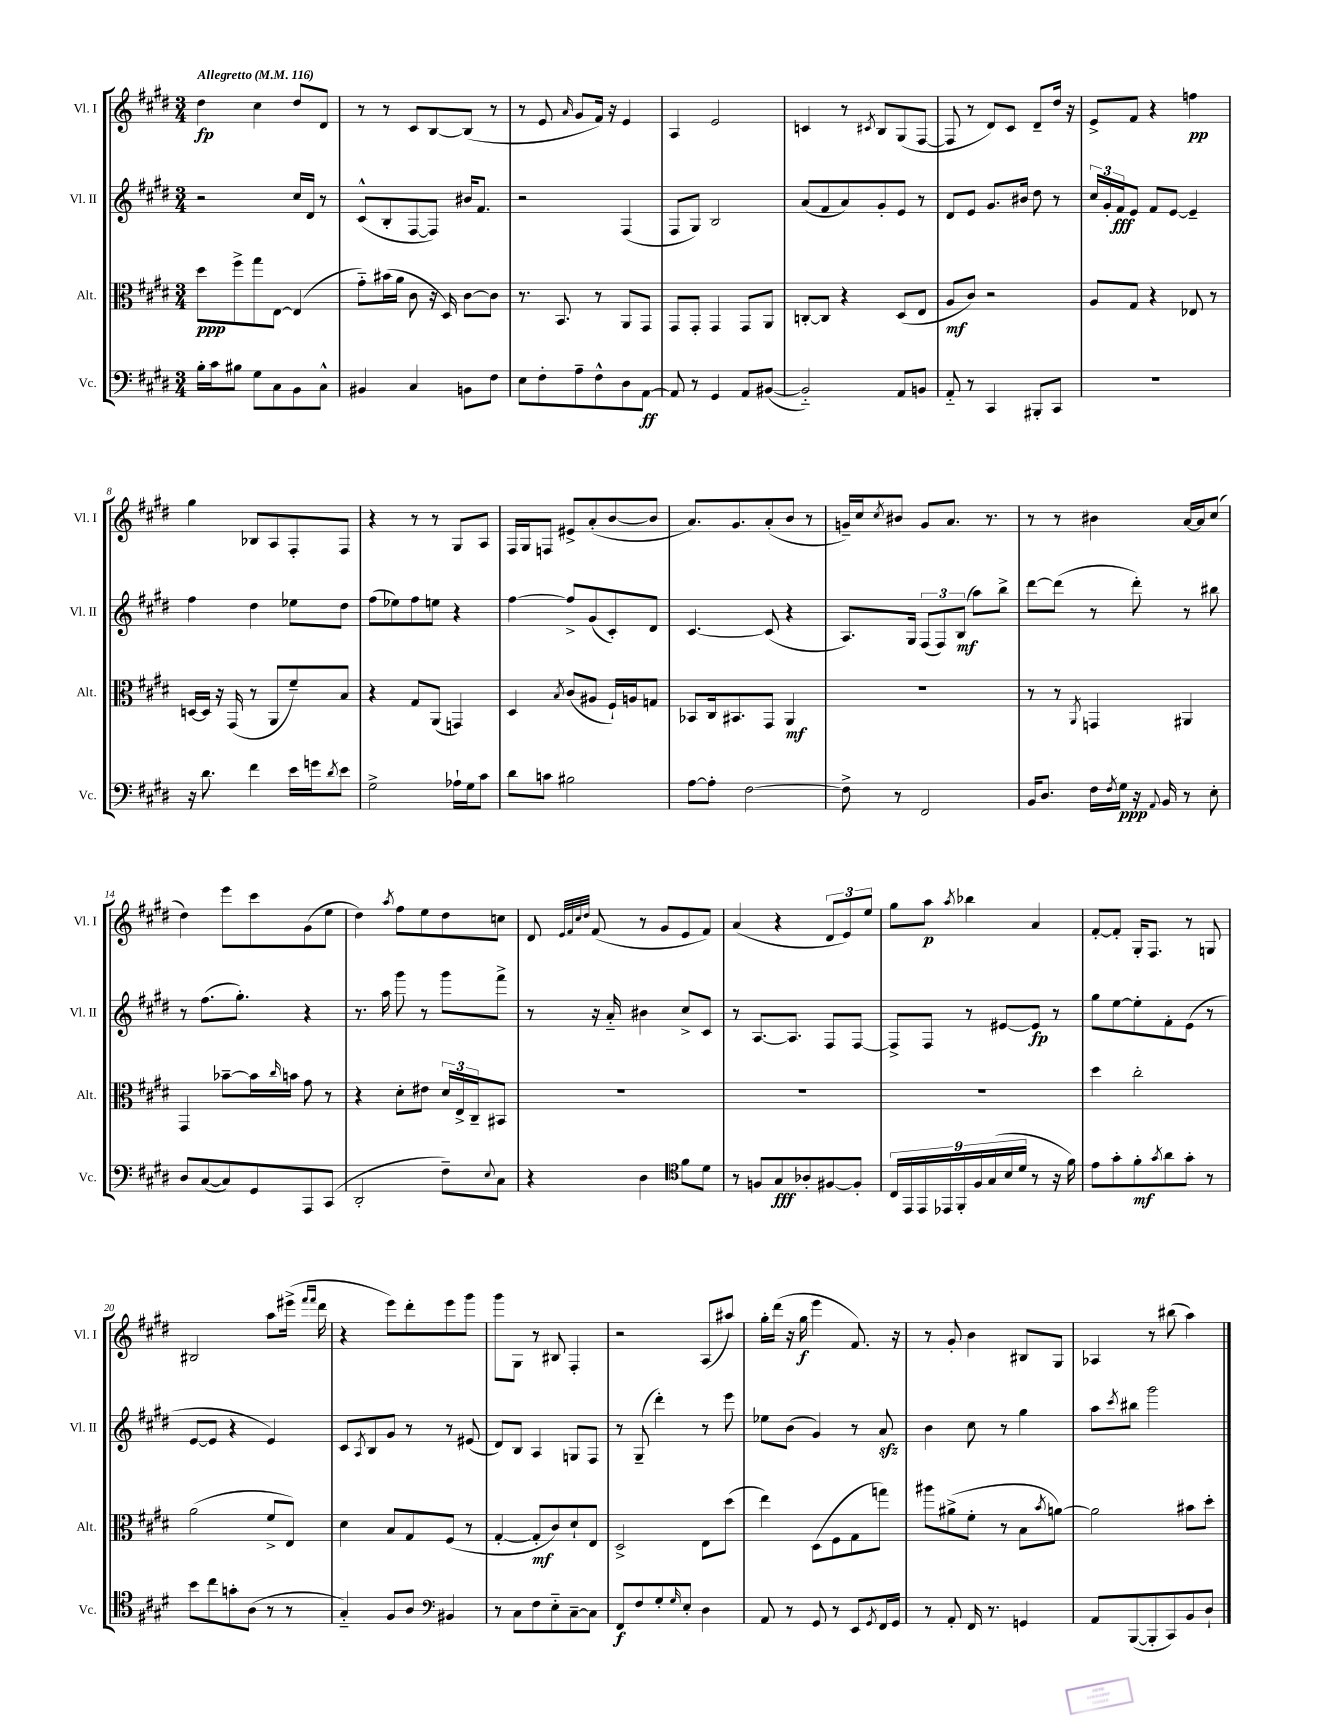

**kern	**dynam	**kern	**dynam	**kern	**dynam	**kern	**dynam
*part4	*part4	*part3	*part3	*part2	*part2	*part1	*part1
*staff4	*staff4	*staff3	*staff3	*staff2	*staff2	*staff1	*staff1
*I"Vc.	*	*I"Alt.	*	*I"Vl. II	*	*I"Vl. I	*
*I'Vc.	*	*I'Alt.	*	*I'Vl. II	*	*I'Vl. I	*
*clefF4	*	*clefC3	*	*clefG2	*	*clefG2	*
*k[f#c#g#d#]	*	*k[f#c#g#d#]	*	*k[f#c#g#d#]	*	*k[f#c#g#d#]	*
*M3/4	*	*M3/4	*	*M3/4	*	*M3/4	*
*MM116	*	*MM116	*	*MM116	*	*MM116	*
=1	=1	=1	=1	=1	=1	=1	=1
!	!	!	!	!	!	!LO:TX:a:B:t=Allegretto	!
16B'\LL	.	8dd#\L	ppp	2r	.	4dd#\	fp
16c#\J	.	.	.	.	.	.	.
8B#X\J	.	8ff#^\	.	.	.	.	.
8G#\L	.	8gg#\	.	.	.	4cc#\	.
8C#\	.	[8E\J	.	.	.	.	.
8BB\	.	(4E/]	.	16cc#/LL	.	8dd#/L	.
.	.	.	.	16d#/JJ	.	.	.
8C#^^\J	.	.	.	8r	.	8d#/J	.
=2	=2	=2	=2	=2	=2	=2	=2
4BB#X/	.	8g#\L)	.	(8c#^^/L	.	8r	.
.	.	(16b#X\L	.	8B'/	.	8r	.
.	.	16a\JJ	.	.	.	.	.
4C#/	.	8c#\	.	[8F#/	.	8c#/L	.
.	.	16r	.	8F#/J])	.	[8B/	.
.	.	16D#/)	.	.	.	.	.
8BBn\L	.	[8c#\L	.	16b#X/KL	.	(8B/J]	.
.	.	.	.	8.f#/J	.	.	.
8F#\J	.	8c#\J]	.	.	.	8r	.
=3	=3	=3	=3	=3	=3	=3	=3
8E\L	.	8.r	.	2r	.	8r	.
8F#'\	.	.	.	.	.	8e/	.
.	.	8.BB/	.	.	.	.	.
.	.	.	.	.	.	16qqa/	.
8A~\	.	.	.	.	.	8g#/L	.
8F#^^\	.	8r	.	.	.	16f#/Jk)	.
.	.	.	.	.	.	16r	.
8D#\	.	8AA/L	.	(4F#/	.	4e/	.
[8AA\J	ff	8GG#/J	.	.	.	.	.
=4	=4	=4	=4	=4	=4	=4	=4
8AA/]	.	8GG#/L	.	8F#/L	.	4A/	.
8r	.	8GG#'/J	.	8G#/J)	.	.	.
4GG#/	.	4GG#/	.	2B/	.	2e/	.
8AA/L	.	8GG#/L	.	.	.	.	.
([8BB#X/J	.	8AA/J	.	.	.	.	.
=5	=5	=5	=5	=5	=5	=5	=5
2BB#/])	.	[8Cn'/L	.	(8a/L	.	4cn/	.
.	.	8C/J]	.	8f#/	.	.	.
.	.	4r	.	8a/)	.	8r	.
.	.	.	.	.	.	8qc#X/	.
.	.	.	.	8g#'/	.	8B/L	.
8AA/L	.	(8D#/L	.	8e/J	.	(8G#/	.
8BBn/J	.	8E/J	.	8r	.	[8F#/J	.
=6	=6	=6	=6	=6	=6	=6	=6
8AA/	.	8A/L	mf	8d#/L	.	8F#/]	.
8r	.	8c#/J)	.	8e/J	.	8r	.
4CC#/	.	2r	.	8.g#/L	.	8d#/L)	.
.	.	.	.	.	.	8c#/J	.
.	.	.	.	16b#X/Jk	.	.	.
8BBB#X'/L	.	.	.	8dd#\	.	8d#~/L	.
8CC#/J	.	.	.	8r	.	16dd#/Jk	.
.	.	.	.	.	.	16r	.
=7	=7	=7	=7	=7	=7	=7	=7
2.r	.	8A/L	.	24cc#/LL	.	8e^/L	.
.	.	.	.	24g#'/	.	.	.
.	.	.	.	24f#/J	fff	.	.
.	.	8G#/J	.	8e/J	.	8f#/J	.
.	.	4r	.	8f#/L	.	4r	.
.	.	.	.	[8e/J	.	.	.
.	.	8E-X/	.	4e~/]	.	4ffn\	pp
.	.	8r	.	.	.	.	.
!!LO:LB:g=z
=8	=8	=8	=8	=8	=8	=8	=8
16r	.	[16Dn/LL	.	4ff#\	.	4gg#\	.
8.d#\	.	16D/JJ]	.	.	.	.	.
.	.	16r	.	.	.	.	.
.	.	(16GG#/	.	.	.	.	.
4f#\	.	8r	.	4dd#\	.	8B-X/L	.
.	.	8AA/L	.	.	.	8A/	.
16e\LL	.	8f#~/)	.	8ee-X\L	.	8F#'/	.
16gn\J	.	.	.	.	.	.	.
8qd#/	.	.	.	.	.	.	.
8e\J	.	8B/J	.	8dd#\J	.	8F#/J	.
=9	=9	=9	=9	=9	=9	=9	=9
2G#^\	.	4r	.	(8ff#\L	.	4r	.
.	.	.	.	8ee-X\)	.	.	.
.	.	8G#/L	.	8ff#\	.	8r	.
.	.	(8AA/J	.	8een\J	.	8r	.
16A-X`\LL	.	4GGn/)	.	4r	.	8G#/L	.
16G#\J	.	.	.	.	.	.	.
8c#\J	.	.	.	.	.	8A/J	.
=10	=10	=10	=10	=10	=10	=10	=10
8d#\L	.	4D#/	.	[4ff#\	.	16F#/LL	.
.	.	.	.	.	.	16G#/J	.
8cn\J	.	.	.	.	.	8Fn/J	.
.	.	8qB/	.	.	.	.	.
2B#X\	.	(8c#/L	.	8ff#^/L]	.	8e#X^/L	.
.	.	8A#X/J	.	(8g#/	.	(8a'/	.
.	.	16F#`/LL)	.	8c#'/)	.	[8b/	.
.	.	16An/J	.	.	.	.	.
.	.	8Gn/J	.	8d#/J	.	8b/J]	.
=11	=11	=11	=11	=11	=11	=11	=11
[8A\L	.	8BB-X/L	.	[4.c#/	.	8.a/L)	.
8A'\J]	.	16C#/k	.	.	.	.	.
.	.	8.BB#X/	.	.	.	8.g#/	.
[2F#\	.	.	.	.	.	.	.
.	.	8GG#/J	.	(8c#/]	.	(8a'/	.
.	.	4AA/	mf	4r	.	8b/J	.
.	.	.	.	.	.	8r	.
=12	=12	=12	=12	=12	=12	=12	=12
8F#^\]	.	2.r	.	8.A/L)	.	16gn~/LL)	.
.	.	.	.	.	.	16cc#/J	.
.	.	.	.	.	.	8qcc#/	.
8r	.	.	.	.	.	8b#X/J	.
.	.	.	.	16G#/Jk	.	.	.
2FF#/	.	.	.	(12F#/L	.	8g/L	.
.	.	.	.	12F#/)	.	.	.
.	.	.	.	.	.	8.a/J	.
.	.	.	.	(12B/J	mf	.	.
.	.	.	.	8aa\L)	.	.	.
.	.	.	.	.	.	8.r	.
.	.	.	.	8bb^\J	.	.	.
=13	=13	=13	=13	=13	=13	=13	=13
16BB/KL	.	8r	.	[8ddd#\L	.	8r	.
8.D#/J	.	.	.	.	.	.	.
.	.	8r	.	(8ddd#\J]	.	8r	.
.	.	8qAA/	.	.	.	.	.
16F#\LL	.	4GGn/	.	8r	.	4b#X\	.
8qF#/	.	.	.	.	.	.	.
16G#\JJ	ppp	.	.	.	.	.	.
16r	.	.	.	8ddd#'\)	.	.	.
8qqAA/	.	.	.	.	.	.	.
16BB/	.	.	.	.	.	.	.
8r	.	4AA#X/	.	8r	.	[16a/LL	.
.	.	.	.	.	.	16a/J]	.
8E'\	.	.	.	8bb#X\	.	(8cc#/J	.
!!LO:LB:g=z
=14	=14	=14	=14	=14	=14	=14	=14
8D#/L	.	4GG#/	.	8r	.	4dd#\)	.
([8C#/	.	.	.	(8.ff#\L	.	.	.
8C#/])	.	[8b-X~\L	.	.	.	8eee\L	.
.	.	.	.	8.gg#'\J)	.	.	.
8GG#/	.	16b-\L]	.	.	.	8ccc#\	.
.	.	16qqcc#/	.	.	.	.	.
.	.	16bn\JJ	.	.	.	.	.
8AAA/	.	8g#\	.	4r	.	(8g#\	.
(8CC#/J	.	8r	.	.	.	8ee\J	.
=15	=15	=15	=15	=15	=15	=15	=15
2DD#'/	.	4r	.	8.r	.	4dd#\)	.
.	.	.	.	16aa\	.	.	.
.	.	.	.	.	.	8qaa/	.
.	.	8d#'\L	.	8ggg#\	.	8ff#\L	.
.	.	8e#X\J	.	8r	.	8ee\	.
8F#~\L)	.	24d#/LL	.	8ggg#\L	.	8dd#\	.
.	.	24E^/	.	.	.	.	.
.	.	24C#~/J	.	.	.	.	.
8qqE/	.	.	.	.	.	.	.
8C#\J	.	8BB#X/J	.	8fff#^\J	.	8ccn\J	.
=16	=16	=16	=16	=16	=16	=16	=16
4r	.	2.r	.	8r	.	8d#/	.
.	.	.	.	.	.	32qqe/LLL	.
.	.	.	.	.	.	32qqf#/	.
.	.	.	.	.	.	32qqcc#/	.
.	.	.	.	.	.	32qqdd#/JJJ	.
.	.	.	.	16r	.	(8f#/	.
.	.	.	.	16a/	.	.	.
4D#\	.	.	.	4b#X\	.	8r	.
.	.	.	.	.	.	8g#/L	.
*clefC4	*	*	*	*	*	*	*
8f#\L	.	.	.	8cc#^/L	.	8e/	.
8d#\J	.	.	.	8c#/J	.	8f#/J)	.
=17	=17	=17	=17	=17	=17	=17	=17
8r	.	2.r	.	8r	.	(4a/	.
8Fn/L	.	.	.	[8.A/L	.	.	.
8G#/	fff	.	.	.	.	4r	.
.	.	.	.	8.A/J]	.	.	.
8A-X'/	.	.	.	.	.	.	.
[8F#X/	.	.	.	8F#/L	.	12d#/L	.
.	.	.	.	.	.	12e/)	.
8F#'/J]	.	.	.	[8F#/J	.	.	.
.	.	.	.	.	.	12ee/J	.
=18	=18	=18	=18	=18	=18	=18	=18
18C#/LL	.	2.r	.	8F#^/L]	.	8gg#\L	.
18EE/	.	.	.	.	.	.	.
18EE/	.	.	.	.	.	.	.
.	.	.	.	8F#/J	.	8aa\J	p
18EE-X/	.	.	.	.	.	.	.
18FF#'/	.	.	.	.	.	.	.
.	.	.	.	.	.	8qaa/	.
.	.	.	.	8r	.	4bb-X\	.
18F#/	.	.	.	.	.	.	.
(18G#/	.	.	.	.	.	.	.
.	.	.	.	[8e#X/L	.	.	.
18B/	.	.	.	.	.	.	.
18d#/JJ	.	.	.	.	.	.	.
8r	.	.	.	8e#/J]	fp	4a/	.
16r	.	.	.	8r	.	.	.
16f#\)	.	.	.	.	.	.	.
=19	=19	=19	=19	=19	=19	=19	=19
8e\L	.	4dd#\	.	8gg#\L	.	[8f#'/L	.
8g#'\	.	.	.	[8ee\	.	8f#'/J]	.
8f#'\	mf	2cc#'\	.	8ee'\]	.	16G#'/KL	.
.	.	.	.	.	.	8.F#/J	.
8qg#/	.	.	.	.	.	.	.
8a\	.	.	.	8f#'\	.	.	.
8g#'\J	.	.	.	(8e\J	.	8r	.
8r	.	.	.	8r	.	8Gn/	.
!!LO:LB:g=z
=20	=20	=20	=20	=20	=20	=20	=20
8b\L	.	(2a\	.	[8e/L	.	2B#X/	.
8cc#\	.	.	.	8e/J]	.	.	.
8gn'\	.	.	.	4r	.	.	.
(8A\J	.	.	.	.	.	.	.
8r	.	8f#^/L	.	4e/)	.	8aa\L	.
8r	.	8E/J)	.	.	.	(16eee#X^\Jk	.
.	.	.	.	.	.	16qqfff#/LL	.
.	.	.	.	.	.	16qqfff#/JJ	.
.	.	.	.	.	.	16ddd#\	.
=21	=21	=21	=21	=21	=21	=21	=21
4G#/)	.	4d#\	.	8c#/L	.	4r	.
.	.	.	.	8qA/	.	.	.
.	.	.	.	8B/	.	.	.
8F#/L	.	8B/L	.	8g#/J	.	8eee\L)	.
8A/J	.	8G#/	.	8r	.	8ddd#'\	.
*clefF4	*	*	*	*	*	*	*
4BB#X/	.	(8F#/J	.	8r	.	8eee\	.
.	.	8r	.	(8e#X/	.	8ggg#\J	.
=22	=22	=22	=22	=22	=22	=22	=22
8r	.	[4G#'/	.	8d#/L)	.	8ggg#\L	.
8C#\L	.	.	.	8B/J	.	8G#\J	.
8F#\	.	8G#'/L]	mf	4A/	.	8r	.
8E\	.	8c#/)	.	.	.	8B#X/	.
[8C#~\	.	8d#`/	.	8Gn/L	.	4F#'/	.
8C#\J]	.	8E/J	.	8F#/J	.	.	.
=23	=23	=23	=23	=23	=23	=23	=23
8FF#/L	f	2D#^/	.	8r	.	2r	.
8F#/	.	.	.	(8G#~/	.	.	.
8G#'/	.	.	.	4ddd#'\)	.	.	.
16qqG#/	.	.	.	.	.	.	.
8E'/J	.	.	.	.	.	.	.
4D#\	.	8E\L	.	8r	.	(8A/L	.
.	.	(8dd#\J	.	8eee\	.	8aa#X/J)	.
=24	=24	=24	=24	=24	=24	=24	=24
8AA/	.	4ee\)	.	8ee-X\L	.	16gg#'\LL	.
.	.	.	.	.	.	(16ddd#\JJ	.
8r	.	.	.	(8b\J	.	16r	.
.	.	.	.	.	.	16gg#\	f
8GG#/	.	(8D#\L	.	4g#/)	.	4eee\	.
8r	.	8F#\	.	.	.	.	.
8EE/L	.	8G#\	.	8r	.	8.f#/)	.
8qGG#/	.	.	.	.	.	.	.
16FF#/L	.	8ggn\J)	.	8azz/	.	.	.
16GG#/JJ	.	.	.	.	.	16r	.
=25	=25	=25	=25	=25	=25	=25	=25
8r	.	8aa#X\L	.	4b\	.	8r	.
8AA'/	.	(8a#X^\	.	.	.	8g#'/	.
16FF#/	.	8f#'\J	.	8cc#\	.	4b\	.
8.r	.	.	.	.	.	.	.
.	.	8r	.	8r	.	.	.
4GGn/	.	8B\L	.	4gg#\	.	8B#X/L	.
.	.	8qb/	.	.	.	.	.
.	.	[8an\J)	.	.	.	8G#/J	.
=26	=26	=26	=26	=26	=26	=26	=26
8AA/L	.	2a\]	.	8aa\L	.	4A-X/	.
.	.	.	.	8qccc#/	.	.	.
([8BBB/	.	.	.	8bb#X\J	.	.	.
8BBB'/]	.	.	.	2ggg#\	.	8r	.
8CC#/)	.	.	.	.	.	(8bb#X\	.
8BB/	.	8b#X\L	.	.	.	4aa\)	.
8D#`/J	.	8dd#'\J	.	.	.	.	.
==	==	==	==	==	==	==	==
*-	*-	*-	*-	*-	*-	*-	*-
